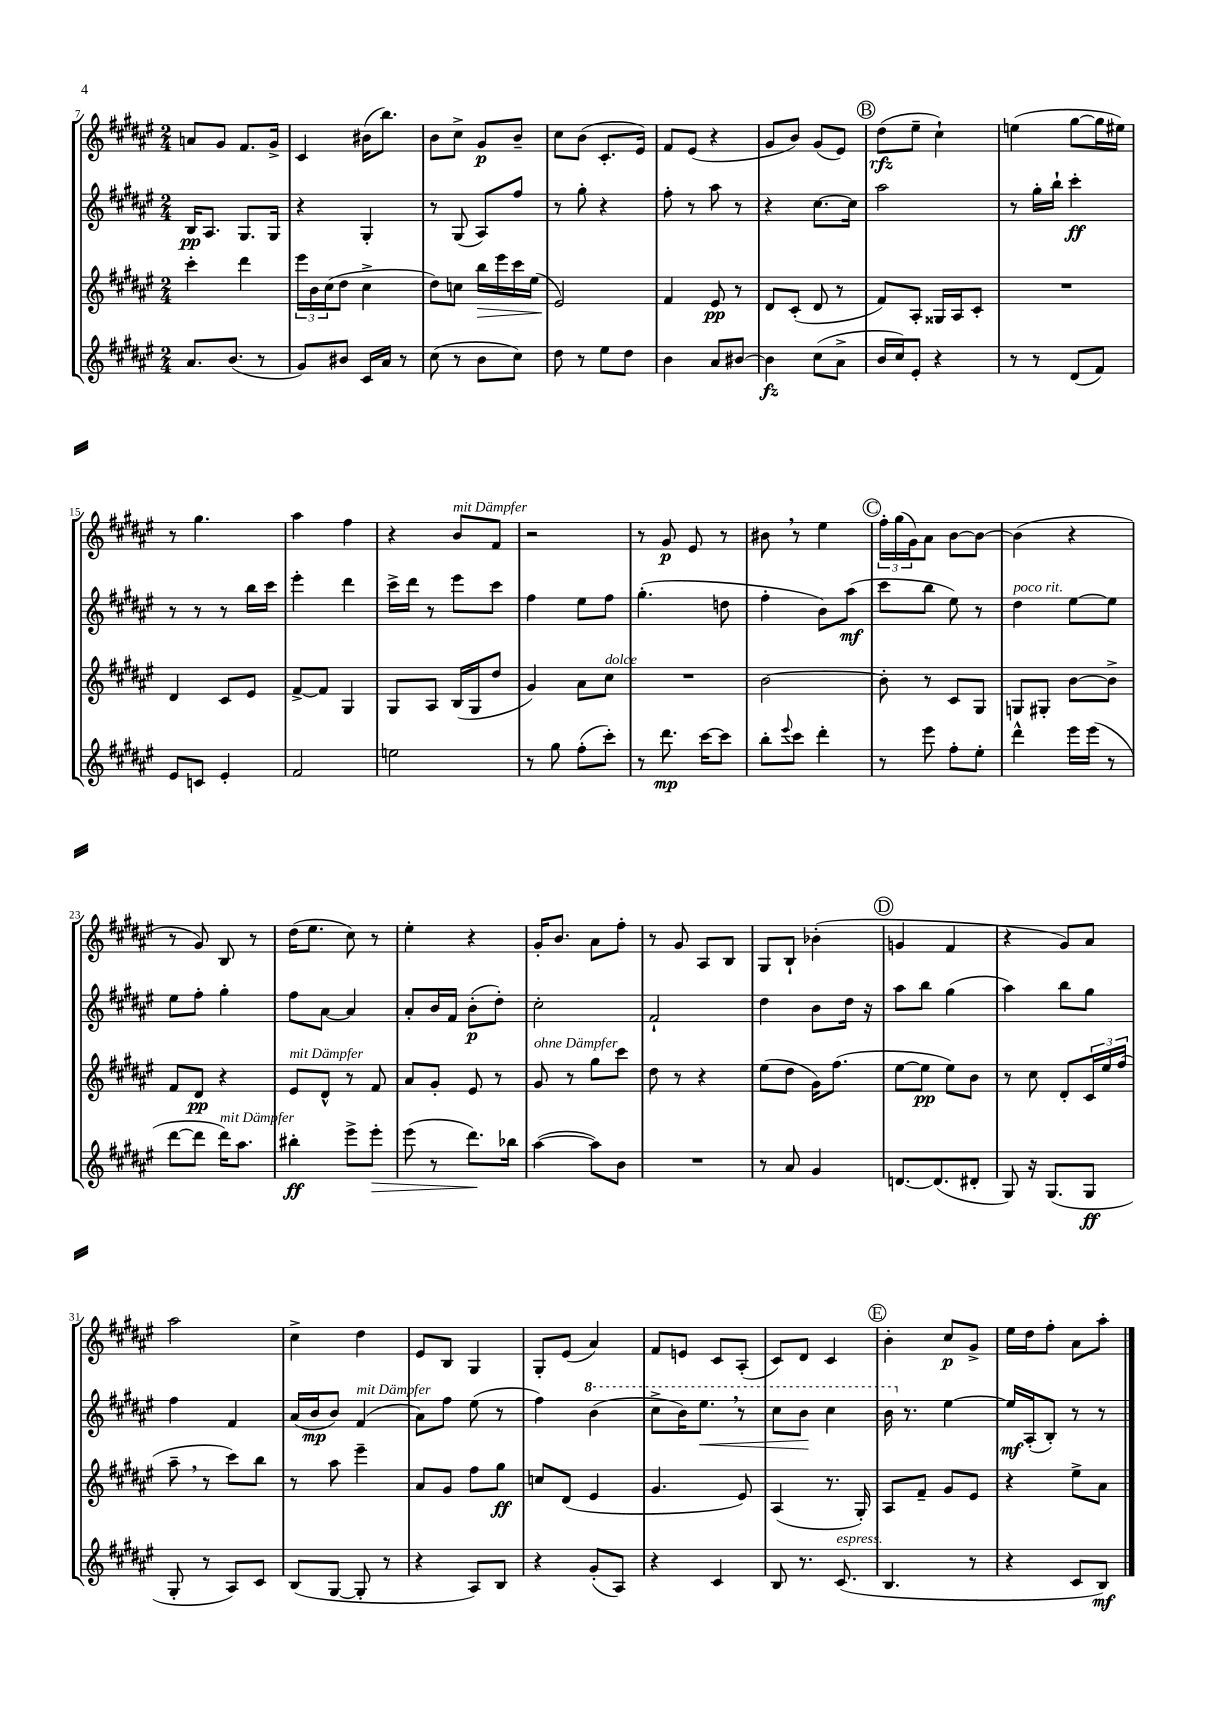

**kern	**kern	**kern	**kern
*staff4	*staff3	*staff2	*staff1
*clefG2	*clefG2	*clefG2	*clefG2
*k[f#c#g#d#a#e#]	*k[f#c#g#d#a#e#]	*k[f#c#g#d#a#e#]	*k[f#c#g#d#a#e#]
*M2/4	*M2/4	*M2/4	*M2/4
8.a#	4ccc#'	16B	8a
.	.	8.A#	.
.	.	.	8g#
(8.b	.	.	.
.	4ddd#	8.G#	8.f#
8r	.	.	.
.	.	16G#	16g#^
=	=	=	=
8g#)	24eee#	4r	4c#
.	24b	.	.
.	(24cc#	.	.
8b#	8dd#	.	.
16c#	4cc#^	4G#'	(16b#
16a#	.	.	8.bb)
8r	.	.	.
=	=	=	=
(8cc#	8dd#)	8r	8b
8r	8cc	(8G#	8cc#^
8b	16bb	8A#)	8g#
.	16eee#	.	.
8cc#)	16ccc#	8ff#	8b~
.	(16ee#	.	.
=	=	=	=
8dd#	2e#)	8r	8cc#
8r	.	8gg#'	(8b
8ee#	.	4r	8.c#'
8dd#	.	.	.
.	.	.	16e#)
=	=	=	=
4b	4f#	8ff#'	8f#
.	.	8r	(8e#
8a#	8e#	8aa#	4r
[8b#	8r	8r	.
=	=	=	=
4b#]	8d#	4r	8g#
.	(8c#'	.	8b)
(8cc#	8d#	[8.cc#	(8g#
8a#^	8r	.	8e#)
.	.	16cc#]	.
=	=	=	=
16b	8f#)	2aa#	(8dd#
16cc#)	.	.	.
8e#'	8A#'	.	8ee#~
4r	16G##	.	4cc#`)
.	16A#	.	.
.	8c#'	.	.
=	=	=	=
8r	2r	8r	(4ee
8r	.	16gg#'	.
.	.	16bb`	.
(8d#	.	4ccc#'	[8gg#
8f#)	.	.	16gg#]
.	.	.	16ee#)
=	=	=	=
8e#	4d#	8r	8r
8c	.	8r	4.gg#
4e#'	8c#	8r	.
.	8e#	16bb	.
.	.	16ccc#	.
=	=	=	=
2f#	[8f#^	4eee#'	4aa#
.	8f#]	.	.
.	4G#	4ddd#	4ff#
=	=	=	=
2ee	8G#	16ccc#^	4r
.	.	16ddd#	.
.	8A#	8r	.
.	(16B	8eee#	8b
.	16G#	.	.
.	8dd#	8ccc#	8f#
=	=	=	=
8r	4g#)	4ff#	2r
8gg#	.	.	.
(8ff#'	8a#	8ee#	.
8ccc#')	8cc#	8ff#	.
=	=	=	=
8r	2r	(4.gg#'	8r
8.ddd#	.	.	8g#
.	.	.	8e#
[16ccc#	.	.	.
8ccc#]	.	8dd	8r
=	=	=	=
8bb'	[2b	4ff#'	8b#
8qqeee#	.	.	.
8ccc#	.	.	8r
4ddd#'	.	8b)	4ee#
.	.	(8aa#	.
=	=	=	=
8r	8b']	8ccc#	24ff#'
.	.	.	(24gg#
.	.	.	24g#)
8eee#	8r	8bb	8a#
8ff#'	8c#	8ee#)	[8b
8ee#'	8G#	8r	8b_
=	=	=	=
4ddd#^^	8G	4dd#	(4b]
.	8G#'	.	.
16eee#	[8b	[8ee#	4r
(16eee#	.	.	.
8r	8b^]	8ee#]	.
=	=	=	=
[8ddd#	8f#	8ee#	8r
8ddd#]	8d#	8ff#'	8g#)
16ddd#)	4r	4gg#'	8B
8.aa#	.	.	.
.	.	.	8r
=	=	=	=
4bb#'	8e#	8ff#	(16dd#
.	.	.	8.ee#
.	8d#^^	[8a#	.
8eee#^	8r	4a#]	8cc#)
8eee#'	8f#	.	8r
=	=	=	=
(8eee#	8a#	8a#'	4ee#'
8r	8g#'	16b	.
.	.	16f#	.
8.ddd#)	8e#	(8b'	4r
.	8r	8dd#')	.
16bb-	.	.	.
=	=	=	=
([4aa#	8g#	2cc#'	16g#'
.	.	.	8.b
.	8r	.	.
8aa#])	8gg#	.	8a#
8b	8ccc#	.	8ff#'
=	=	=	=
2r	8dd#	2f#`	8r
.	8r	.	8g#
.	4r	.	8A#
.	.	.	8B
=	=	=	=
8r	(8ee#	4dd#	8G#
8a#	8dd#	.	8B`
4g#	16g#)	8b	(4b-'
.	(8.ff#	.	.
.	.	16dd#	.
.	.	16r	.
=	=	=	=
[8.d	[8ee#	8aa#	4g
.	8ee#]	8bb	.
(8.d]	.	.	.
.	8ee#)	(4gg#	4f#
8d#'	8b	.	.
=	=	=	=
8G#)	8r	4aa#)	4r
16r	8cc#	.	.
(8.G#	.	.	.
.	8d#'	8bb	8g#)
8G#	24c#	8gg#	8a#
.	24ee#	.	.
.	(24ff#	.	.
=	=	=	=
8G#'	8aa#~	4ff#	2aa#
8r	8r	.	.
8A#)	8ccc#)	4f#	.
8c#	8bb	.	.
=	=	=	=
(8B	8r	(16a#	4cc#^
.	.	16b	.
[8G#	8aa#	8b)	.
8G#']	4eee#~	(4f#	4dd#
8r	.	.	.
=	=	=	=
4r	8a#	8a#)	8e#
.	8g#	8ff#	8B
8A#)	8ff#	(8ee#	4G#
8B	8gg#	8r	.
=	=	=	=
4r	8cc	4ff#)	8G#'
.	(8d#	.	(8e#
(8g#'	4e#	(4bb	4a#)
8A#)	.	.	.
=	=	=	=
4r	4.g#	8ccc#^	8f#
.	.	16bb)	8e
.	.	8.eee#	.
4c#	.	.	8c#
.	8e#)	8r	(8A#'
=	=	=	=
8B	(4A#	8ccc#	8c#)
8.r	.	8bb	8d#
.	8.r	4ccc#	4c#
(8.c#	.	.	.
.	16G#')	.	.
=	=	=	=
4.B	8A#	16bb	4b'
.	.	8.r	.
.	8f#~	.	.
.	8g#	[4ee#	8cc#
8r	8e#	.	8g#^
=	=	=	=
4r	4r	16ee#]	16ee#
.	.	(16A#'	16dd#
.	.	8B')	8ff#'
8c#	8ee#^	8r	8a#
8B)	8a#	8r	8aa#'
==	==	==	==
*-	*-	*-	*-
